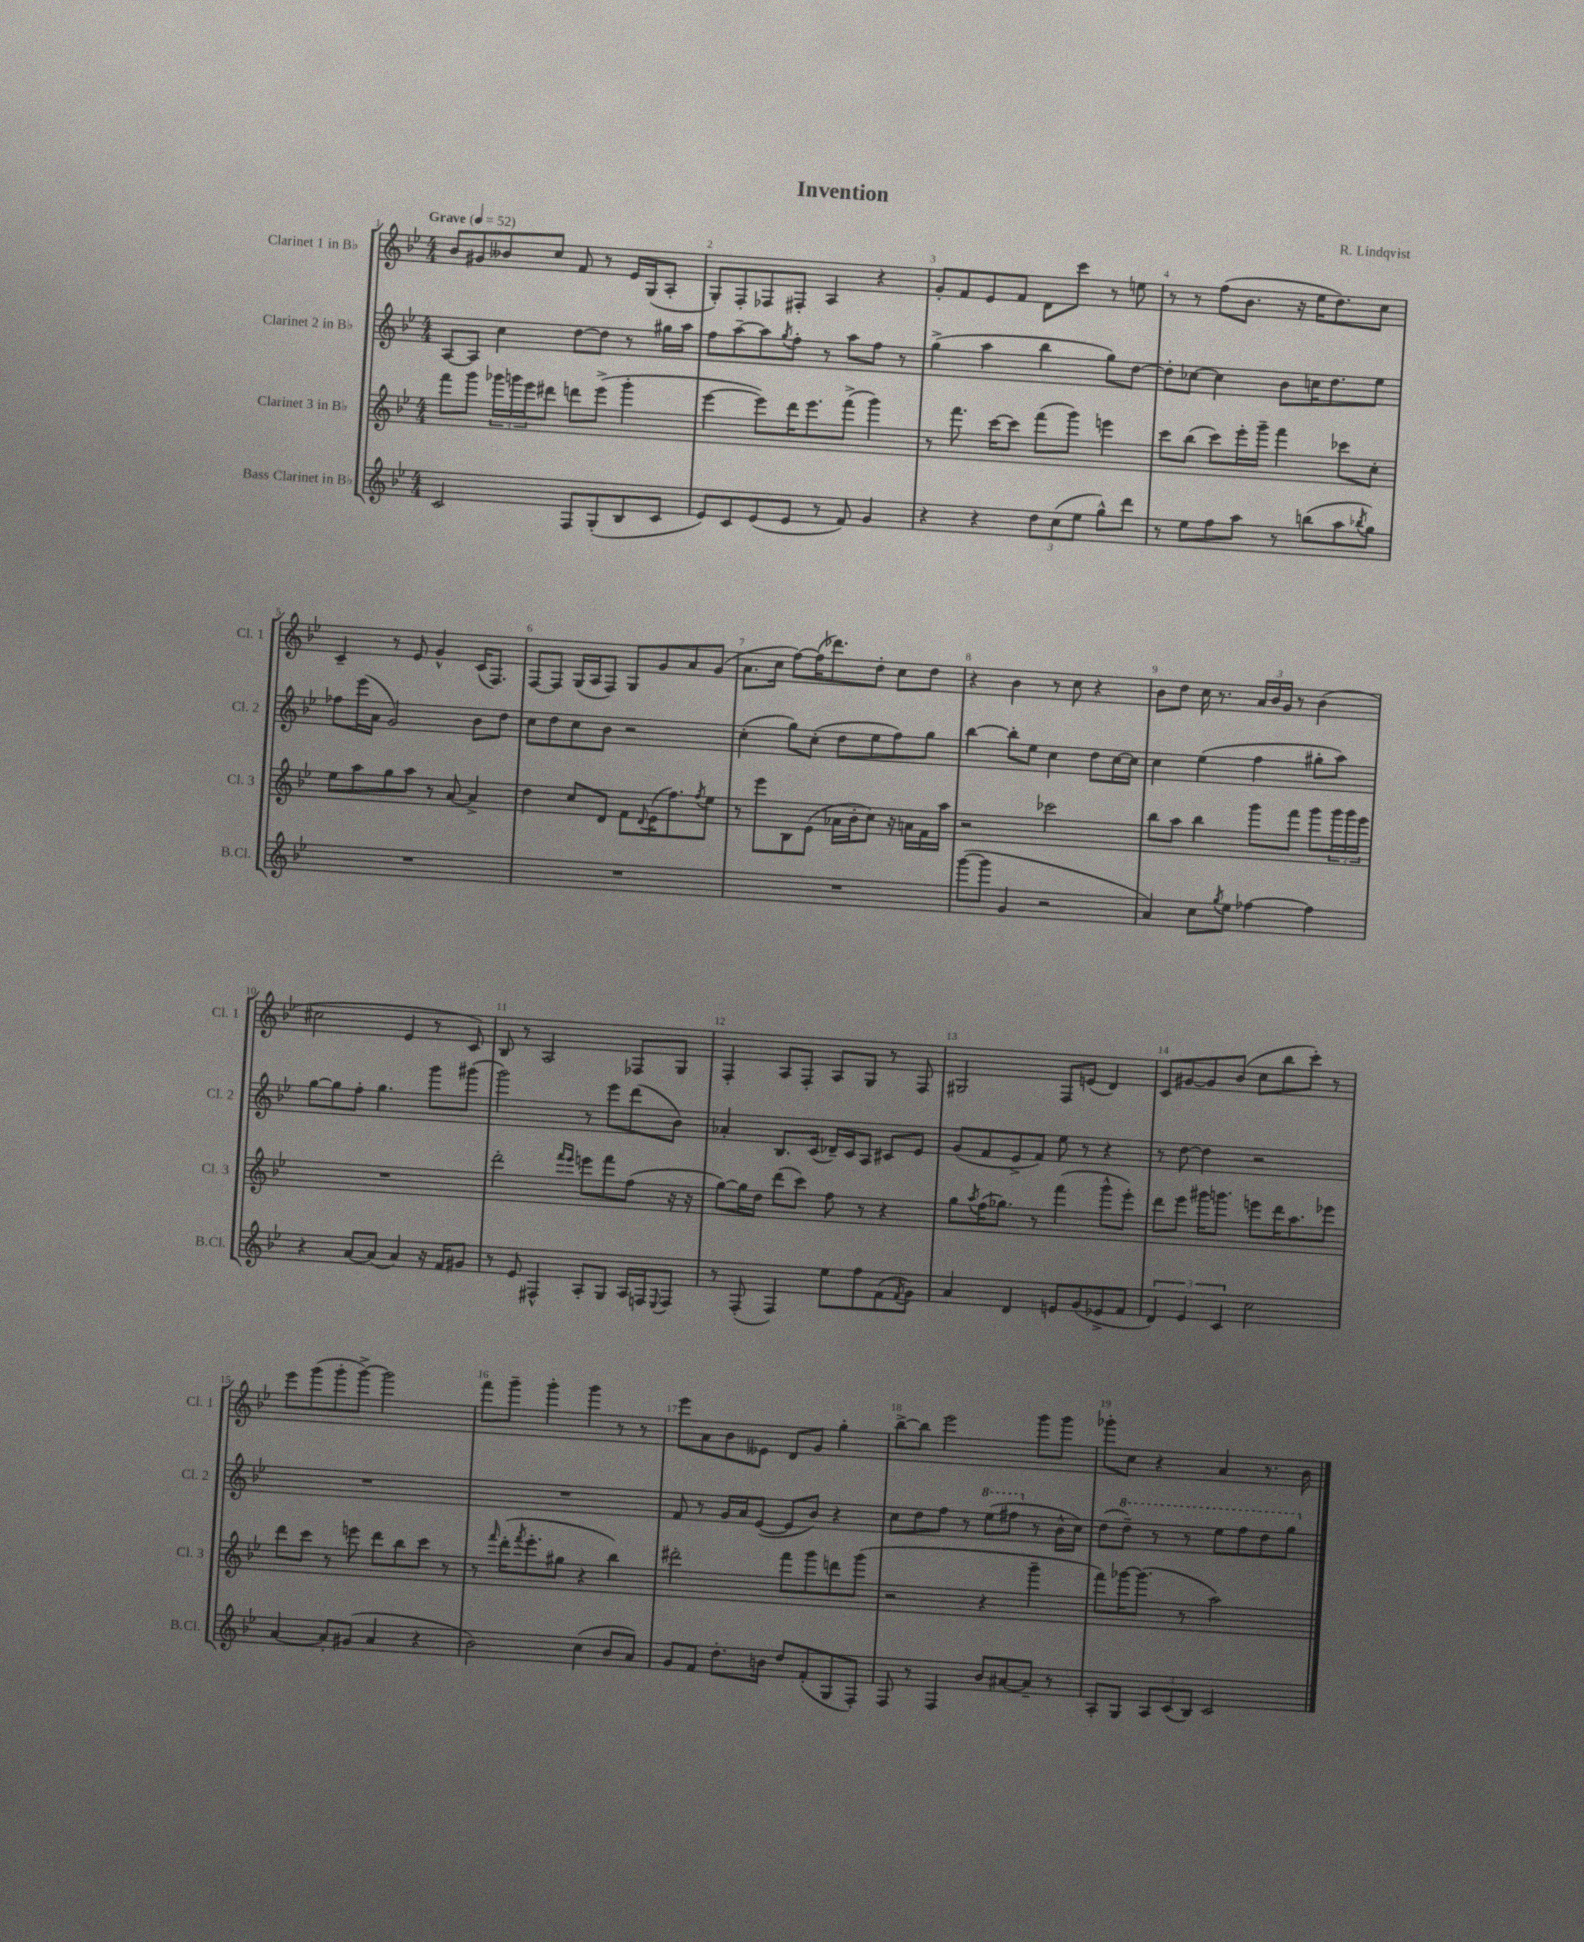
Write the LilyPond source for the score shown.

\header { title = "Invention" composer = "R. Lindqvist" }
<<
\new StaffGroup <<
\new Staff = "s0" \with { instrumentName = "Clarinet 1 in Bb" shortInstrumentName = "Cl. 1" } {
    \clef treble \key bes \major \numericTimeSignature \time 4/4 \tempo "Grave" 4 = 52
    bes'8 gis'8 beses'8 c''8 f'8 r8 ees'16 g16( a8-. |
    g8-.) f8-. fes8 fis8-. a4 r4 |
    g'8-. f'8 ees'8 f'8 d'8 c'''8 r8 e''8 |
    r8 r8 f''8( bes'8. r16 ees''16 d''8.) c''8 |
    c'4-- r8 ees'8 g'4-^ c'16( f8.) |
    f8~ f8 g16( a16 f8) g8 g'8 a'8 g'8( |
    a'8. c''16 f''8~) f''16( des'''8.) d''8-. c''8 d''8 |
    r4 bes'4 r8 c''8 r4 |
    bes'8 d''8 c''16 r8. \tuplet 3/2 { a'16 bes'16 g'16 } r8 bes'4( |
    cis''2 ees'4 r8 c'8) |
    bes8 r8 a2 fes8 g8 |
    f4-. a8 f8-. a8 g8 r8 f8 |
    gis2 f8 e'8( d'4) |
    c'8 gis'8~ gis'8 bes'8( c''8 bes''8 c'''8-.) r8 |
    ees'''8 g'''8( g'''8-. g'''8~->) g'''2 |
    f'''8 g'''8-- g'''4-. g'''4 r8 r8 |
    ees'''8 a'8 bes'8 eeses'8 d'8 g'8 g''4-. |
    bes''8~-> bes''8 ees'''2 g'''8 g'''8 |
    ges'''8-. c''8 r4 a'4 r8. bes'16 \bar "|." |
}
\new Staff = "s1" \with { instrumentName = "Clarinet 2 in Bb" shortInstrumentName = "Cl. 2" } {
    \clef treble \key bes \major \numericTimeSignature \time 4/4
    a8~ a8 c''4 d''8~ d''8 r8 gis''16 a''16 |
    f''8 a''8~-- a''8 \acciaccatura { g''8 } f''8-. r8 a''8 f''8 r8 |
    g''4->( a''4 bes''4 g''8) d''8~ |
    d''8-. ces''8~ ces''4 bes'8 c''16 d''8. ees''8 |
    fes''8 ees'''16( a'16 g'2) bes'8 d''8 |
    c''8 d''8 c''8 bes'8 r2 |
    c''4-.( g''8) c''8-.( d''8 ees''8 f''8) g''8 |
    bes''4~ bes''8-. ees''8 c''4 d''8 c''16~ c''16 |
    c''4 ees''4( f''4 gis''8-. a''8) |
    g''8~ g''8 f''8-. g''4. g'''8 gis'''8( |
    g'''2) r8 ees'''8 d'''8( bes'8) |
    aes'4-. bes8. c'16( des'16--) c'16 a8 cis'8 ees'8 |
    g'8( f'8 ees'8-> f'8) ees''8 r8 r4 |
    r8 d''8~ d''4 r2 |
    R1 |
    R1 |
    f'8 r8 g'16 a'16 ees'8~( ees'8 bes'8) r4 |
    c''8 d''8 f''8 r8 \ottava #1 ees'''8( fis'''8 \ottava #0 r8 bes'16-^ c''16) |
    d''8( \ottava #1 d'''8--) r8 r8 ees'''8 f'''8 d'''8 g'''8 \ottava #0 \bar "|." |
}
\new Staff = "s2" \with { instrumentName = "Clarinet 3 in Bb" shortInstrumentName = "Cl. 3" } {
    \clef treble \key bes \major \numericTimeSignature \time 4/4
    f'''8 g'''8 \tuplet 3/2 { ges'''16 g'''16 ees'''16 } dis'''8 d'''8 ees'''8->( g'''4-. |
    ees'''4~ ees'''8) d'''16 ees'''8. f'''8->( g'''4) |
    r8 f'''8. c'''16~ c'''8 f'''8( g'''8) e'''4 |
    c'''8 bes''8( c'''8) ees'''16-. g'''16-- f'''4 ces'''8 c''8-. |
    ees''8 a''8 g''8 a''8 r8 a'8~ a'4-> |
    d''4 c''8 d'8 f'8 \appoggiatura { d'8 } ees'16( f''8.) \acciaccatura { f''8 } ees''8 |
    r8 ees'''8 bes8 ees'8( aes'16 bes'16-. c''8) r16 a'16 f'16 a''16 |
    r2 ces'''2 |
    bes''8 a''8 bes''4 g'''8 f'''8 g'''8 \tuplet 3/2 { g'''16 g'''16 ees'''16 } |
    R1 |
    d'''2-. \grace { f'''16 ees'''16 } e'''8 f'''8 f''8( r16 r16 |
    g''8~) g''16 d''16 d'''8( c'''8) f''8 r8 r4 |
    g''8 \acciaccatura { a''8 } f''16( ges''8.) r8 f'''4( g'''8-^ ees'''8-.) |
    d'''8 ees'''8 gis'''16 g'''8. e'''8 d'''16 a''8. ees'''8 |
    d'''8 c'''8 r8 e'''8 d'''8 bes''8 c'''8 r8 |
    r8 \grace { f'''16 } d'''16-.( \acciaccatura { f'''8 } ees'''8.-. gis''8 r4 bes''4) |
    dis'''2-. f'''8 g'''8 d'''8 g'''8( |
    r2 r4 g'''4-- |
    f'''8) ges'''16~ ges'''8.( r8 a''2) \bar "|." |
}
\new Staff = "s3" \with { instrumentName = "Bass Clarinet in Bb" shortInstrumentName = "B.Cl." } {
    \clef treble \key bes \major \numericTimeSignature \time 4/4
    c'2 f8 g8-.( bes8 c'8 |
    ees'8) c'8 ees'8( ees'8 r8 f'8) g'4 |
    r4 r4 \tuplet 3/2 { d''8 c''8( ees''8 } g''8-^) d'''8 |
    r8 ees''8 f''8 a''8 r8 b''8( a''8 \acciaccatura { bes''8 } g''8) |
    R1 |
    R1 |
    R1 |
    g'''8~( g'''8 g'4 r2 |
    a'4) c''8 \acciaccatura { g''8 } ees''8 fes''4~ fes''4 |
    r4 a'8~ a'8( a'4) r16 f'16 gis'8 |
    r8 ees'8 fis4-^ a8-. g8 a16 f16 \appoggiatura { ees8 } f8 |
    r8 f8-.( f4) ees''8 f''8 f'8( \acciaccatura { f'8 } g'8) |
    a'4 d'4 e'8 g'8( ees'8-> f'8 |
    \tuplet 3/2 { d'4) ees'4 c'4 } c''2 |
    a'4~ a'8-. gis'8( a'4 r4 |
    bes'2) c''4( bes'8 a'8) |
    g'8 f'8 d''8.-. b'16 d''8 f'8-.( g8 f8-.) |
    f8 r8 f4 bes'8 ais'8~ ais'8-- r8 |
    a8-. g8 \tuplet 3/2 { a8 c'8( bes8) } c'2 \bar "|." |
}
>>
>>
\layout { \context { \Score \override BarNumber.break-visibility = ##(#f #t #t) barNumberVisibility = #all-bar-numbers-visible } }
